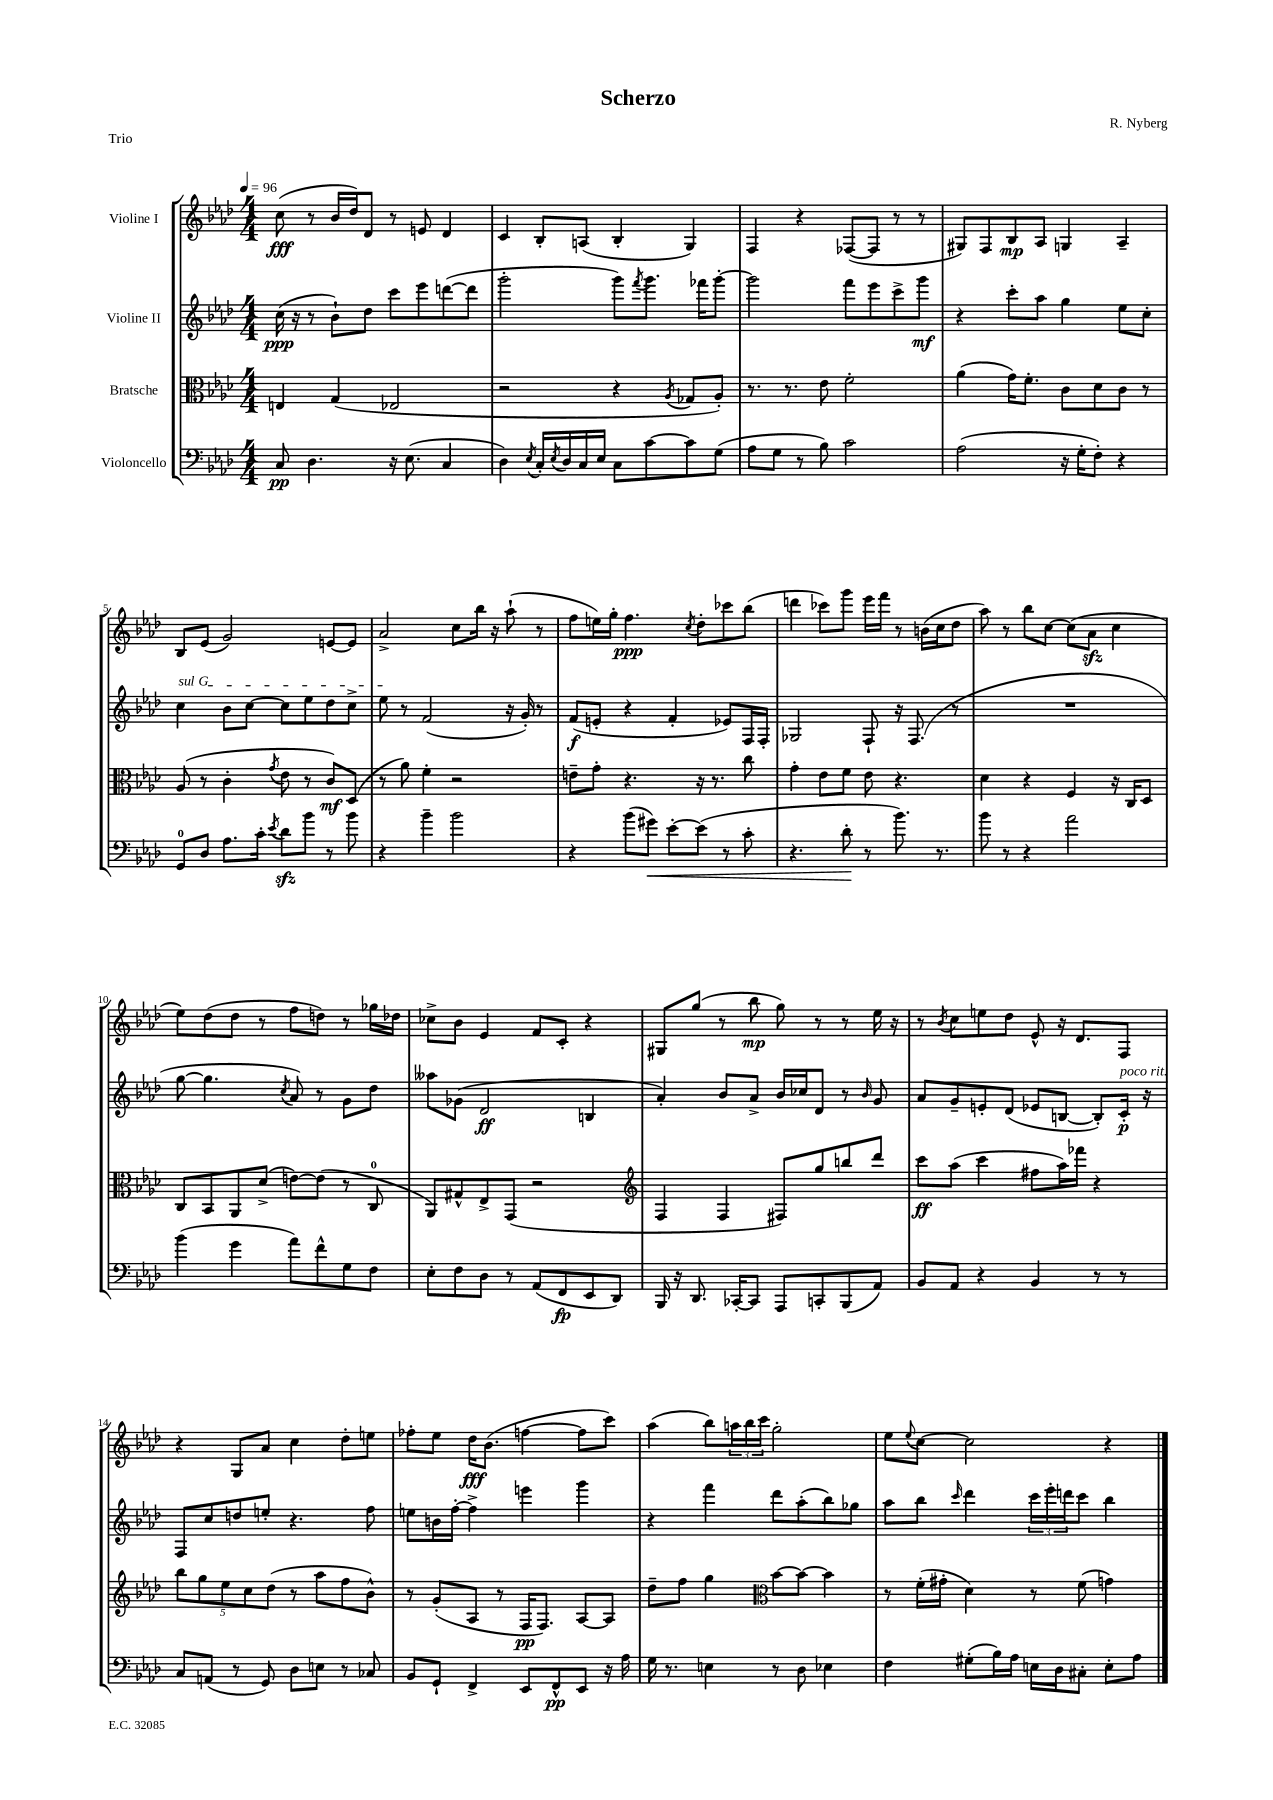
\header { title = "Scherzo" composer = "R. Nyberg" piece = "Trio" }
<<
\new StaffGroup <<
\new Staff = "s0" \with { instrumentName = "Violine I" } {
    \clef treble \key aes \major \numericTimeSignature \time 4/4 \tempo 4 = 96
    c''8\fff( r8 bes'16 des''16) des'8 r8 e'8 des'4 |
    c'4 bes8-. a8( bes4-. g4) |
    f4 r4 fes8~( fes8 r8 r8 |
    gis8) f8 bes8\mp aes8 g4 aes4-- |
    bes8 ees'8( g'2) e'8~ e'8 |
    aes'2-> c''8 bes''16 r16 aes''8-!( r8 |
    f''8 e''16) g''16-. f''4.\ppp \acciaccatura { c''8 } des''8-. ces'''8 bes''8( |
    d'''4 ces'''8) g'''8 ees'''16 f'''16 r8 b'16( c''16 des''8 |
    aes''8) r8 bes''8 c''8~ c''8( aes'8\sfz c''4 |
    ees''8) des''8( des''8 r8 f''8 d''8) r8 ges''16 des''16 |
    ces''8-> bes'8 ees'4 f'8 c'8-. r4 |
    gis8 g''8( r8 bes''8\mp g''8) r8 r8 ees''16 r16 |
    r8 \acciaccatura { bes'8 } c''8 e''8 des''8 ees'8-^ r16 des'8. f8 |
    r4 g8 aes'8 c''4 des''8-. e''8 |
    fes''8-. ees''8 des''16\fff bes'8.( f''4~ f''8 c'''8) |
    aes''4( bes''8) \tuplet 3/2 { a''16 bes''16 c'''16 } g''2-. |
    ees''8 \appoggiatura { ees''8 } c''8~ c''2 r4 \bar "|." |
}
\new Staff = "s1" \with { instrumentName = "Violine II" } {
    \clef treble \key aes \major \numericTimeSignature \time 4/4
    c''16\ppp( r16 r8 bes'8-!) des''8 c'''8 ees'''8 d'''8~( d'''8 |
    g'''2-. g'''8) \acciaccatura { f'''8 } g'''8. fes'''16 g'''8~-. |
    g'''2 f'''8 ees'''8 c'''8-> g'''8\mf |
    r4 c'''8-. aes''8 g''4 ees''8 c''8-. |
    \once \override TextSpanner.bound-details.left.text = \markup { \italic "sul G" } c''4\startTextSpan bes'8 c''8~ c''8 ees''8 des''8 c''8-> |
    ees''8\stopTextSpan r8 f'2( r16 g'16-.) r8 |
    f'8\f( e'8-. r4 f'4-. ees'8) f16 f16-. |
    ges2 f8-! r16 f8.( r8 |
    R1 |
    g''8~ g''4. \acciaccatura { c''8 } aes'8) r8 g'8 des''8 |
    aeses''8 ges'8( des'2\ff b4 |
    aes'4-.) bes'8 aes'8-> bes'16 ces''16 des'8 r8 \grace { bes'16 } g'8 |
    aes'8 g'8-- e'8-. des'8( ees'8 b8~ b8-.) c'16-.\p^\markup { \italic "poco rit." } r16 |
    f8 c''8 d''8 e''8-. r4. f''8 |
    e''8 b'16 f''16~-. f''4-> e'''4 g'''4 |
    r4 f'''4 des'''8 aes''8-.( bes''8) ges''8 |
    aes''8 bes''8 \grace { c'''16 } des'''4 \tuplet 3/2 { c'''16 ees'''16-. d'''16 } c'''8 bes''4 \bar "|." |
}
\new Staff = "s2" \with { instrumentName = "Bratsche" } {
    \clef alto \key aes \major \numericTimeSignature \time 4/4
    e4 g4( ees2 |
    r2 r4 \acciaccatura { aes8 } ges8 aes8-.) |
    r8. r8. ees'8 f'2-. |
    aes'4( g'16) f'8.-. c'8 des'8 c'8 r8 |
    aes8( r8 c'4-. \acciaccatura { g'8 } ees'8 r8 c'8\mf) des8( |
    r8 aes'8) f'4-. r2 |
    e'8-- g'8-. r4. r16 r8. c''8 |
    g'4-. ees'8 f'8 ees'8 r4. |
    des'4 r4 f4 r16 c16 des8 |
    c8 bes,8 aes,8 des'8->( e'8~) e'8( r8 c8-0 |
    aes,8) gis8-^ ees8-> g,8( r2 |
    \clef treble f4 f4 fis8) g''8 b''8 des'''8 |
    c'''8\ff aes''8( c'''4 fis''8 aes''16) fes'''16 r4 |
    \tuplet 5/4 { bes''8 g''8 ees''8 c''8 des''8( } r8 aes''8 f''8 bes'8-^) |
    r8 g'8-.( aes8 r8 f16\pp f8.) aes8~ aes8 |
    des''8-- f''8 g''4 \clef alto bes'8~ bes'8~ bes'4 |
    r8 f'16-.( gis'16-. des'4) r8 f'8( g'4) \bar "|." |
}
\new Staff = "s3" \with { instrumentName = "Violoncello" } {
    \clef bass \key aes \major \numericTimeSignature \time 4/4
    c8\pp des4. r16 ees8.( c4 |
    des4) \acciaccatura { ees8 } c16-. \acciaccatura { ees8 } des16 c16 ees16 c8 c'8~ c'8 g8( |
    aes8 g8 r8 bes8) c'2 |
    aes2( r16 g16-. f8-.) r4 |
    g,8-0 des8 aes8. c'16-. \acciaccatura { ees'8 } des'8\sfz bes'8 r8 bes'8 |
    r4 bes'4-- bes'2 |
    r4 bes'8( gis'8\<) ees'8~-. ees'8( r8 c'8-. |
    r4. des'8-.\! r8 bes'8.) r8. |
    bes'8 r8 r4 aes'2 |
    bes'4( g'4 aes'8) f'8-^ g8 f8 |
    ees8-. f8 des8 r8 aes,8( f,8\fp ees,8 des,8) |
    bes,,16 r16 des,8. ces,16~-. ces,8 aes,,8 c,8-. bes,,8( aes,8) |
    bes,8 aes,8 r4 bes,4 r8 r8 |
    c8 a,8( r8 g,8) des8 e8 r8 ces8 |
    bes,8 g,8-! f,4-> ees,8 f,8-^\pp ees,8 r16 aes16 |
    g16 r8. e4 r8 des8 ees4 |
    f4 gis8-.( bes16) aes16 e16 des16 cis8-. e8-. aes8 \bar "|." |
}
>>
>>
